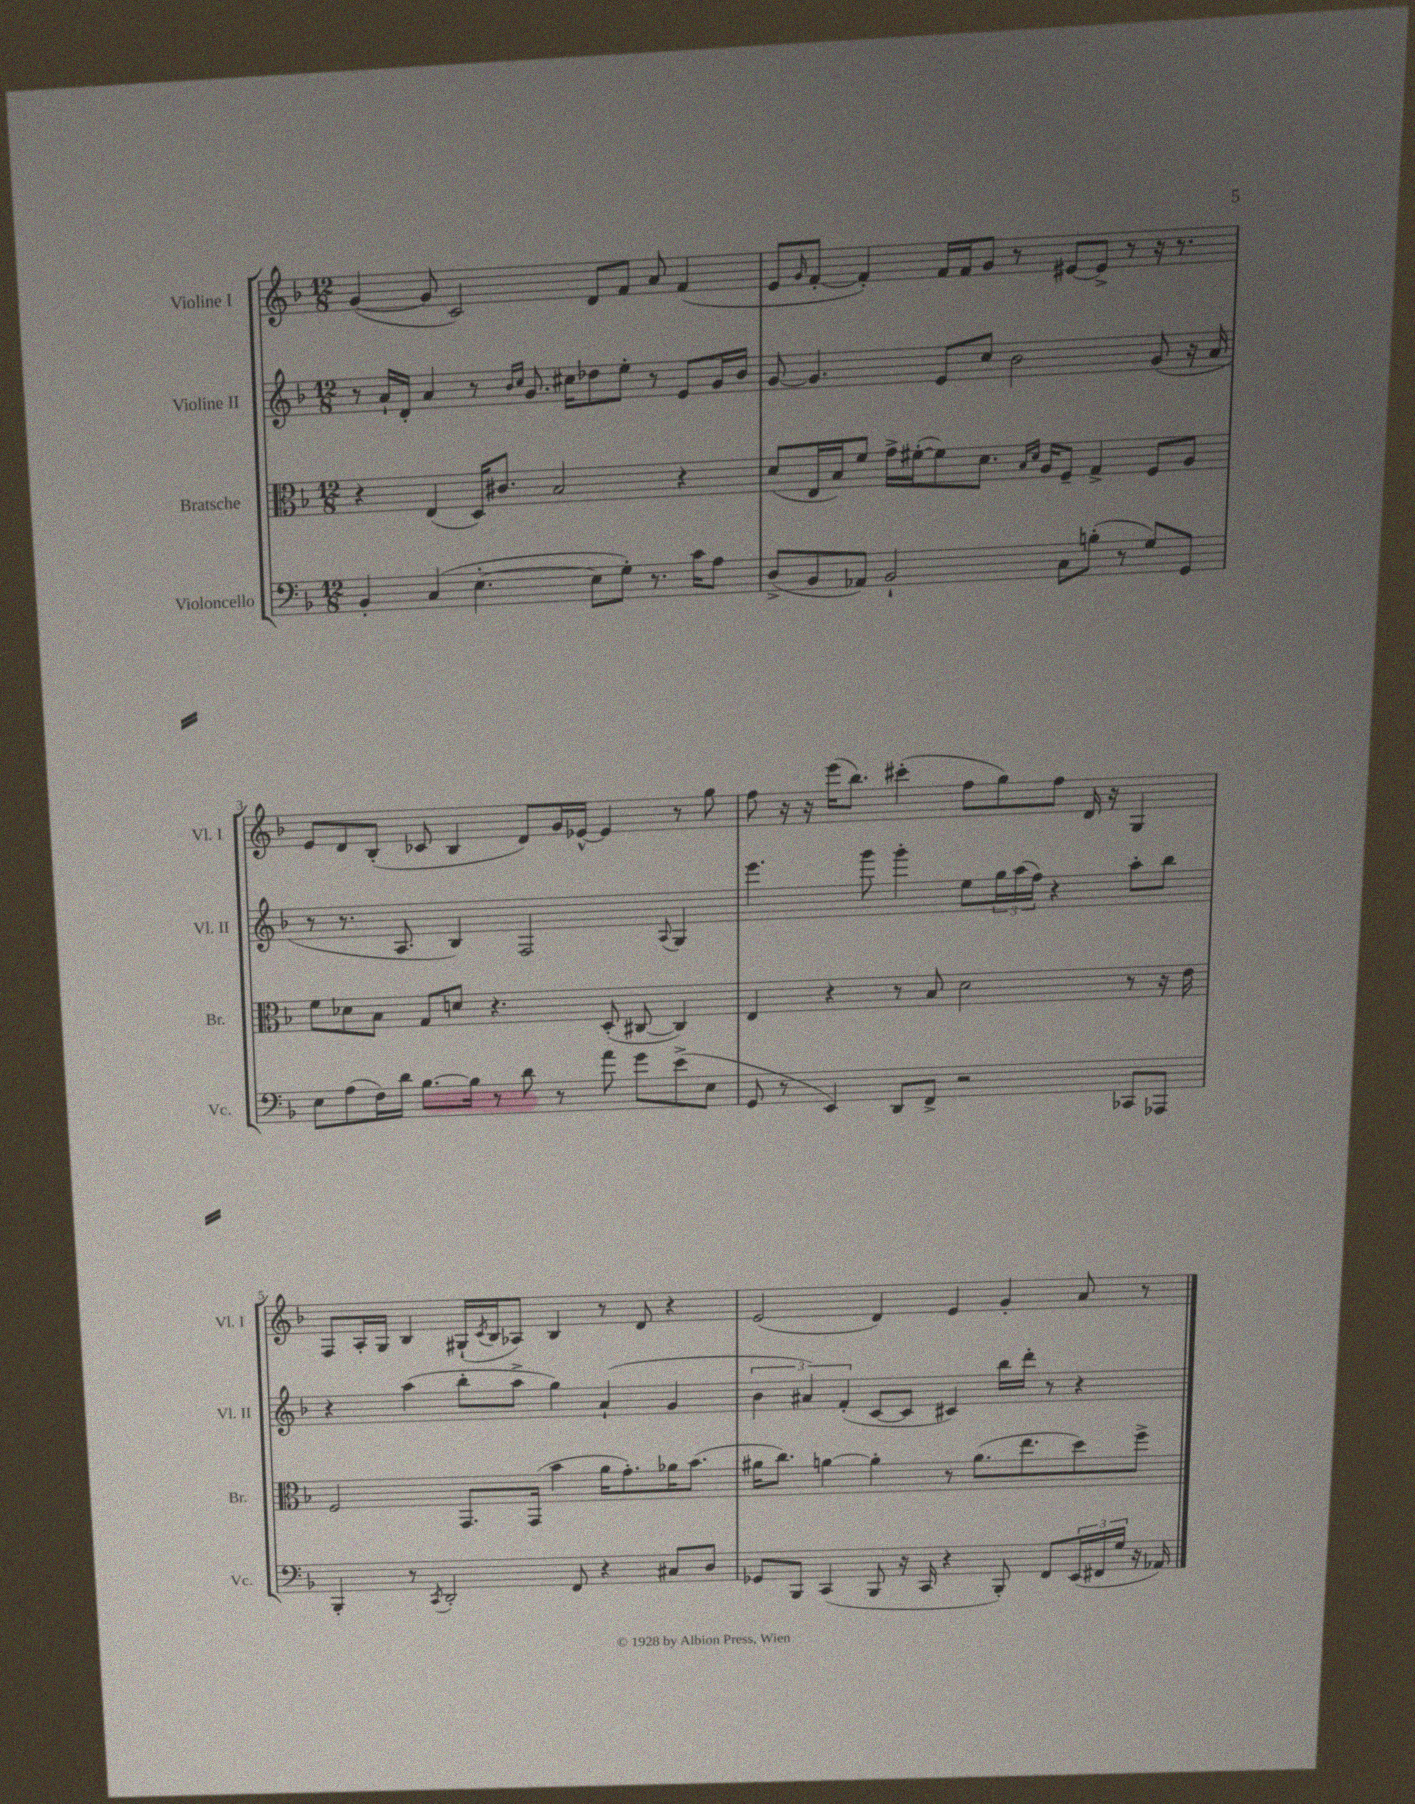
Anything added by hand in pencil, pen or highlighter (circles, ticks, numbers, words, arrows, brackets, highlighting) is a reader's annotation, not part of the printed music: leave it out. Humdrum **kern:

**kern	**kern	**kern	**kern
*part4	*part3	*part2	*part1
*staff4	*staff3	*staff2	*staff1
*I"Violoncello	*I"Bratsche	*I"Violine II	*I"Violine I
*I'Vc.	*I'Br.	*I'Vl. II	*I'Vl. I
*clefF4	*clefC3	*clefG2	*clefG2
*k[b-]	*k[b-]	*k[b-]	*k[b-]
*M12/8	*M12/8	*M12/8	*M12/8
=1	=1	=1	=1
4BB-'/	4r	8r	([4g/
.	.	16a`/LL	.
.	.	16d'/JJ	.
(4C/	(4E/	4a/	8g/]
.	.	.	2c/)
[4.E'\	16D/KL)	8r	.
.	8.c#X/J	.	.
.	.	16qqb-/LL	.
.	.	16qqcc/JJ	.
.	.	8.g/	.
.	2B-/	.	.
.	.	16cc#X\KL	.
8E\L]	.	8dd-X\	8d/L
8G'\J)	.	8ee'\J	8f/J
8.r	.	8r	8a/
.	4r	8e/L	(4f/
16c\KL	.	.	.
8A\J	.	16g/L	.
.	.	16b-/JJ	.
=2	=2	=2	=2
(8D^/L	(8d/L	[8g/	8e/L
.	.	.	16qqg/
8BB-/	16E/L	4.g/]	[8f'/J
.	16B-/J)	.	.
8AA-X/J)	8f/J	.	4f'/])
2BB-`/	16g^\LL	.	.
.	([16f#X'\J	.	.
.	8f#\])	8e/L	16f/LL
.	.	.	16f/J
.	8.d\J	8cc/J	8g/J
.	.	2b-\	8r
.	16qqB-/LL	.	.
.	16qqd/JJ	.	.
.	16A/KL	.	.
8C\L	8F~/J	.	[8e#X/L
(8Bn'\J	4G^/	.	8e#^/J]
8r	.	.	8r
8G/L)	8F/L	(8g/	16r
.	.	.	8.r
8GG/J	8A/J	16r	.
.	.	16a/	.
!!LO:LB:g=z
=3	=3	=3	=3
8E\L	8f\L	8r	8e/L
(8A\	8d-X\	8.r	8d/
16F\L)	8B-\J	.	(8B-'/J
16d\JJ	.	8.A/	.
[8.B-\L	8G/L	.	8c-X/
.	8dn/J	4B-/)	4B-/
16B-\Jk]	.	.	.
8r	4.r	.	.
8d\	.	2F/	8d/L)
8r	.	.	16g/L
.	.	.	[16e-X^^/JJ
8a\	(8D'/	.	4e-/]
8g\L	[8C#X/	.	.
.	.	8qqA/	.
(8e^\	4C#/])	4G/	8r
8E\J	.	.	8gg\
=4	=4	=4	=4
8GG/	4E/	4.eee\	8ff\
8r	.	.	16r
.	.	.	16r
4EE/)	4r	.	(16eee\KL
.	.	.	8.bb-\J)
.	.	8ggg\	.
8DD/L	8r	4ggg'\	(4ccc#X'\
8FF^/J	8B-/	.	.
2r	2d\	8ee\L	8ff\L
.	.	24gg\L	8gg\)
.	.	(24aa\	.
.	.	24ff\JJ)	.
.	.	4r	8ff\J
.	.	.	16d/
.	.	.	16r
8CC-X/L	8r	8aa'\L	4G/
8AAA-X/J	16r	8bb-\J	.
.	16e\	.	.
!!LO:LB:g=z
=5	=5	=5	=5
4BBB-'/	2F/	4r	8F/L
.	.	.	16A'/L
.	.	.	16G/JJ
8r	.	(4aa\	4B-/
8qCC/	.	.	.
2DD'/	.	.	.
.	8.GG/L	8bb-'\L	(16G#X`/LL
.	.	.	8qc/
.	.	.	16B-/J
.	.	8aa^\J	8A-X/J)
.	(16GG/Jk	.	.
.	4b-\	4gg\)	4B-/
8FF/	.	.	.
4r	16a\KL	(4a`/	8r
.	8.g'\)	.	.
.	.	.	8d/
8C#X/L	16a-X\K	4g/	4r
.	(8.b-\J	.	.
8D/J	.	.	.
=6	=6	=6	=6
8GG-X/L	16a#X\KL	6b-\	(2e/
.	8.cc\J)	.	.
8BBB-/J	.	.	.
.	.	6a#X/)	.
(4CC/	[4an\	.	.
.	.	(6f'/	.
8BBB-/	4a'\]	[8c/L	4d/)
16r	.	8c/J]	.
16CC/	.	.	.
4r	8r	4c#X/)	4e/
.	(8.a\L	.	.
8BBB-'/)	.	16bb-\LL	4g'/
.	8.ee\	16ddd'\JJ	.
8FF/L	.	8r	.
(24EE/L	8dd\)	4r	8a/
24FF#X/	.	.	.
24G/JJ	.	.	.
16r	8ff^\J	.	8r
16AA-X/)	.	.	.
==	==	==	==
*-	*-	*-	*-
